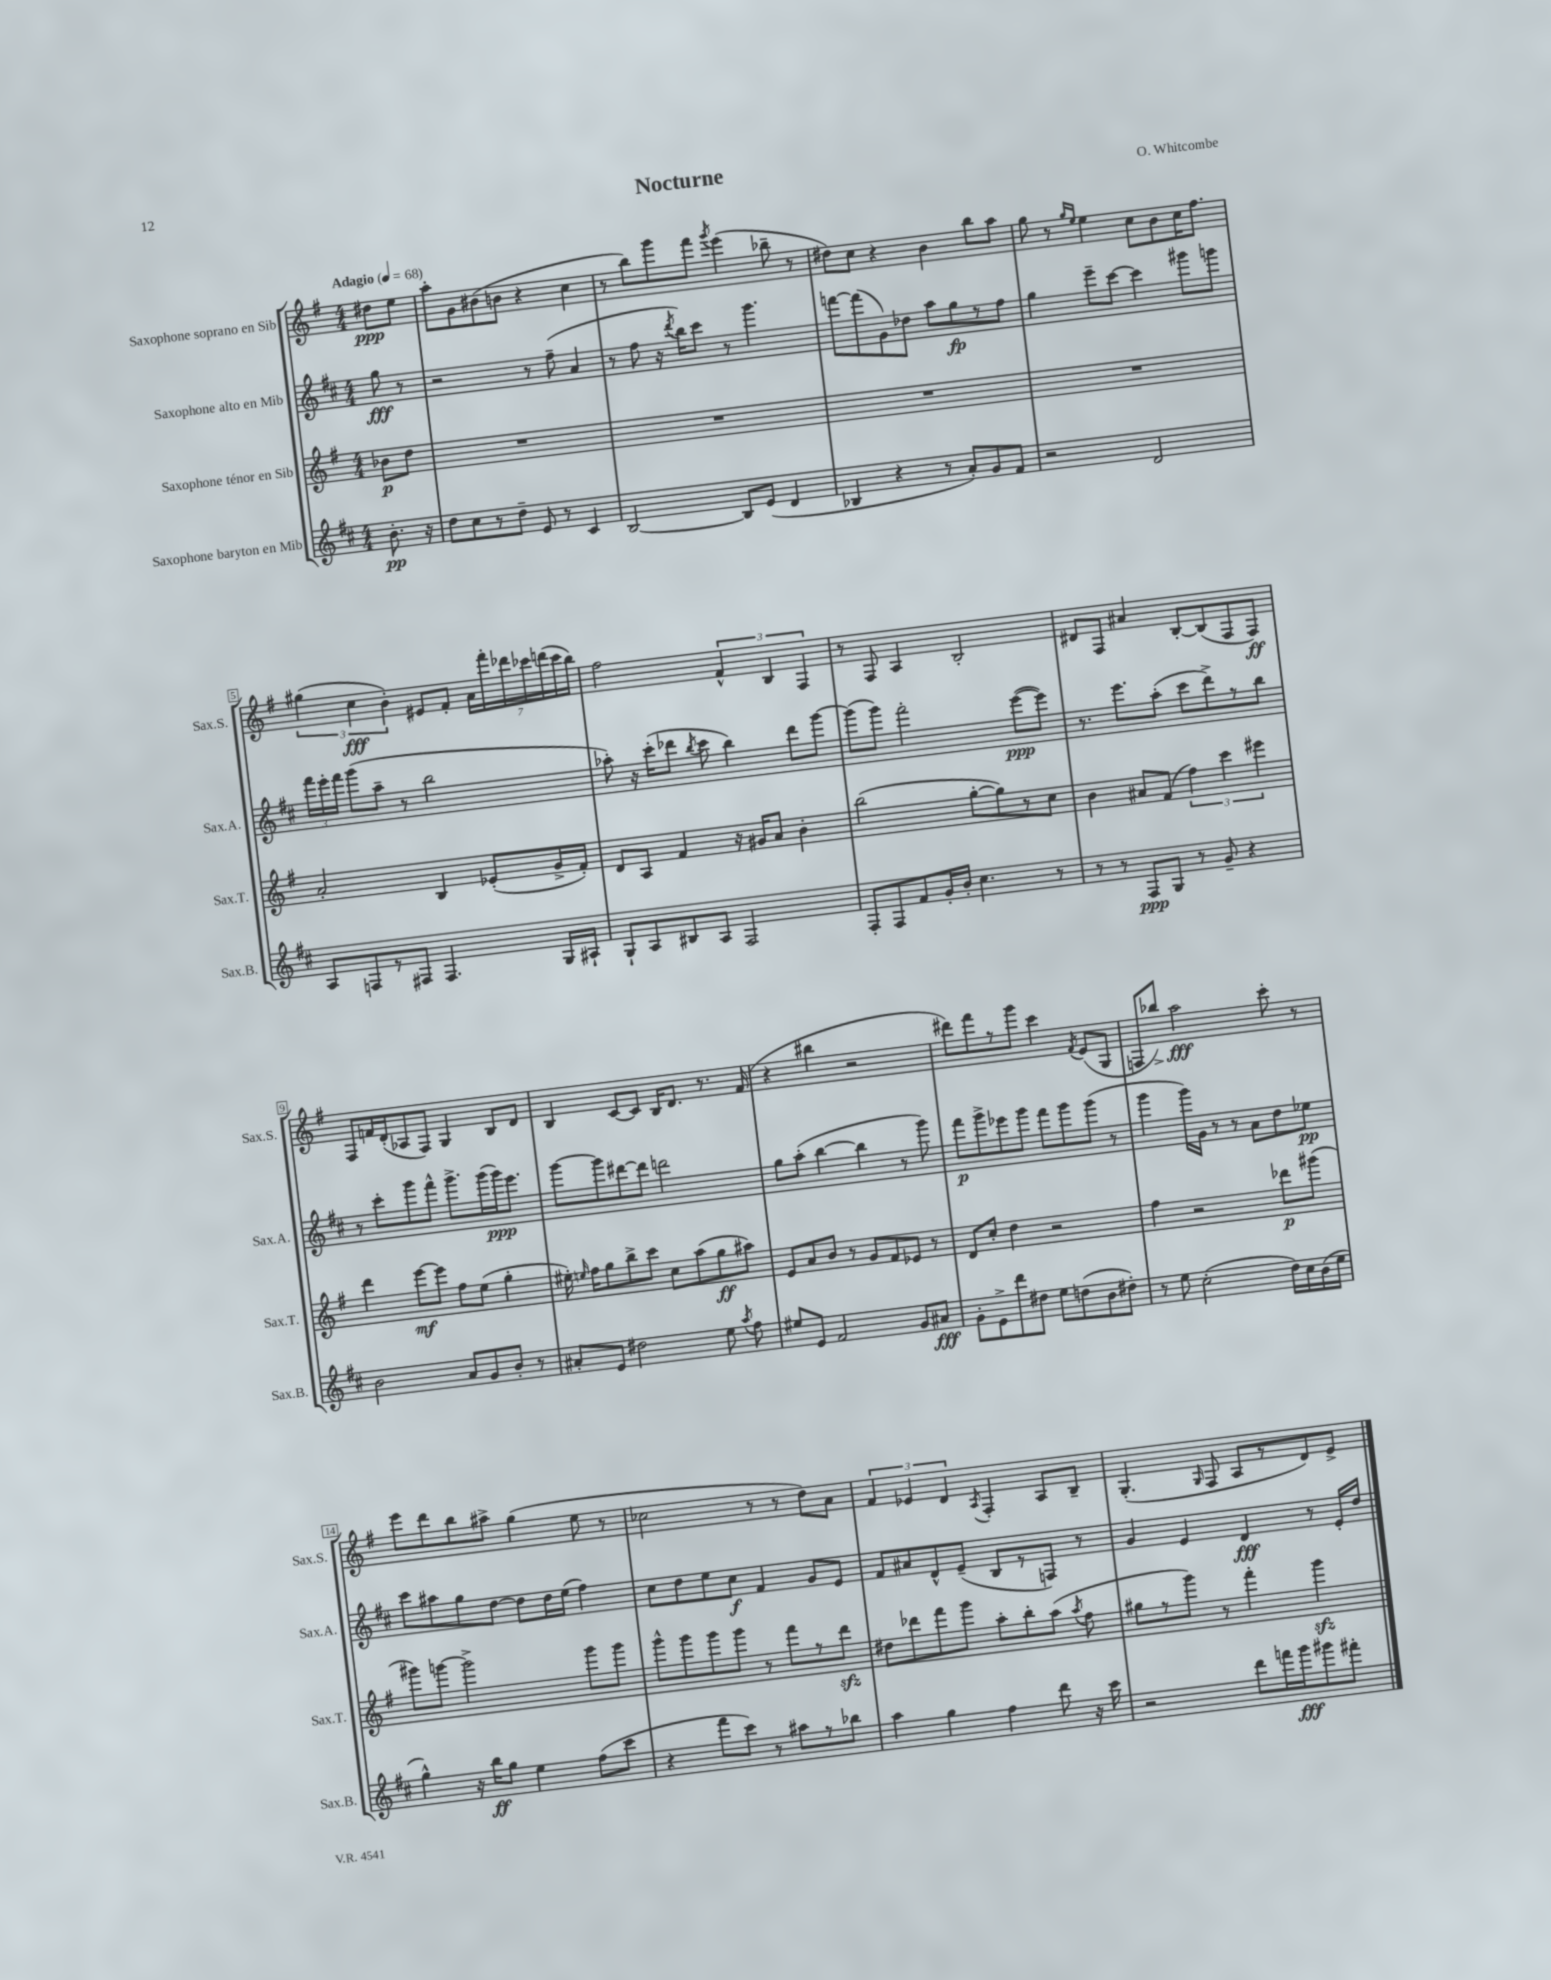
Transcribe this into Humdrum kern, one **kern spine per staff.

**kern	**dynam	**kern	**dynam	**kern	**dynam	**kern	**dynam
*part4	*part4	*part3	*part3	*part2	*part2	*part1	*part1
*staff4	*staff4	*staff3	*staff3	*staff2	*staff2	*staff1	*staff1
*I"Saxophone baryton en Mib	*	*I"Saxophone ténor en Sib	*	*I"Saxophone alto en Mib	*	*I"Saxophone soprano en Sib	*
*I'Sax.B.	*	*I'Sax.T.	*	*I'Sax.A.	*	*I'Sax.S.	*
*clefG2	*	*clefG2	*	*clefG2	*	*clefG2	*
*k[f#c#]	*	*k[f#]	*	*k[f#c#]	*	*k[f#]	*
*M4/4	*	*M4/4	*	*M4/4	*	*M4/4	*
*MM68	*	*MM68	*	*MM68	*	*MM68	*
=	=	=	=	=	=	=	=
!	!	!	!	!	!	!LO:TX:a:B:t=Adagio	!
8.b'\	pp	8b-X\L	p	8gg\	fff	8dd#X\L	ppp
.	.	8dd\J	.	8r	.	8ee\J	.
16r	.	.	.	.	.	.	.
=1	=1	=1	=1	=1	=1	=1	=1
8dd\L	.	1r	.	2r	.	8aa'\L	.
8cc#\	.	.	.	.	.	8g\	.
8r	.	.	.	.	.	(8b#X\	.
8dd~\J	.	.	.	.	.	8bn\J	.
8e/	.	.	.	8r	.	4r	.
8r	.	.	.	(8ff#~\	.	.	.
4c#/	.	.	.	4a/	.	4cc\	.
=2	=2	=2	=2	=2	=2	=2	=2
[2B/	.	1r	.	8r	.	8r	.
.	.	.	.	8ff#\	.	8bb\L)	.
.	.	.	.	16r	.	8ggg\	.
.	.	.	.	8qddd/	.	.	.
.	.	.	.	16bb\KL)	.	.	.
.	.	.	.	8ccc#\J	.	8fff#\J	.
.	.	.	.	.	.	8qggg/	.
8B/L]	.	.	.	8r	.	(4eee\	.
(8e/J	.	.	.	4.ggg\	.	.	.
4d/	.	.	.	.	.	8bb-X~\	.
.	.	.	.	.	.	8r	.
=3	=3	=3	=3	=3	=3	=3	=3
4B-X/	.	1r	.	[8fffn\L	.	8dd#X\L)	.
.	.	.	.	(8fff\]	.	8cc\J	.
4r	.	.	.	8g\)	.	4r	.
.	.	.	.	8dd-X\J	.	.	.
8r	.	.	.	8aa\L	.	4b\	.
8a'/L)	.	.	.	8gg\	fp	.	.
8g/	.	.	.	8r	.	8bb\L	.
8f#/J	.	.	.	8ff#\J	.	8aa\J	.
=4	=4	=4	=4	=4	=4	=4	=4
2r	.	1r	.	4gg\	.	8gg\	.
.	.	.	.	.	.	8r	.
.	.	.	.	.	.	16qqgg/LL	.
.	.	.	.	.	.	16qqee/JJ	.
.	.	.	.	8eee~\L	.	4ee\	.
.	.	.	.	[8ccc#\J	.	.	.
2d/	.	.	.	4ccc#\]	.	8cc\L	.
.	.	.	.	.	.	8b\	.
.	.	.	.	8ggg#X\L	.	16cc\K	.
.	.	.	.	.	.	8.ff#\J	.
.	.	.	.	8gggn\J	.	.	.
!!LO:LB:g=z
=5	=5	=5	=5	=5	=5	=5	=5
8A/L	.	2a'/	.	24fff#\LL	.	(6gg#X\	.
.	.	.	.	24eee'\	.	.	.
.	.	.	.	24fff#\JJ	.	.	.
8Fn/	.	.	.	(8ggg\L	.	.	.
.	.	.	.	.	.	6cc\	fff
8r	.	.	.	8aa~\J	.	.	.
.	.	.	.	.	.	6b'\)	.
8F#X/J	.	.	.	8r	.	.	.
4.F#/	.	4B/	.	2bb\	.	8e#X/L	.
.	.	.	.	.	.	8f#'/J	.
.	.	(8e-X'/L	.	.	.	28a\LL	.
.	.	.	.	.	.	28fff#'\	.
.	.	.	.	.	.	28ddd-X\	.
.	.	.	.	.	.	28ccc-X\	.
16G/LL	.	16g^/L	.	.	.	.	.
.	.	.	.	.	.	(28dddn\	.
.	.	.	.	.	.	28ccc-\	.
16A#X`/JJ	.	16f#'/JJ)	.	.	.	.	.
.	.	.	.	.	.	28bb\JJ)	.
=6	=6	=6	=6	=6	=6	=6	=6
8G`/L	.	8d/L	.	8aa-X'\)	.	2ff#\	.
8A/	.	8A/J	.	16r	.	.	.
.	.	.	.	(16ccc#'\KL	.	.	.
8B#X/	.	4f#/	.	8ddd-X\J	.	.	.
.	.	.	.	8qbb/	.	.	.
8A/J	.	.	.	8ccc#\	.	.	.
2F#/	.	16r	.	4bb\)	.	6f#^^/	.
.	.	16g#X/KL	.	.	.	.	.
.	.	8a/J	.	.	.	.	.
.	.	.	.	.	.	6B/	.
.	.	4b'\	.	8ddd-\L	.	.	.
.	.	.	.	.	.	6F#/	.
.	.	.	.	[8ggg\J	.	.	.
=7	=7	=7	=7	=7	=7	=7	=7
8F#'/L	.	(2bb\	.	(8ggg\L]	.	8r	.
8F#/	.	.	.	8ggg\J)	.	8F#/	.
8f#/	.	.	.	2fff#'\	.	4A/	.
16g'/L	.	.	.	.	.	.	.
16b'/JJ	.	.	.	.	.	.	.
4.cc#\	.	[8gg'\L	.	.	.	2B'/	.
.	.	8gg\])	.	.	.	.	.
.	.	8r	.	([8eee\L	ppp	.	.
8r	.	8cc\J	.	8eee\J])	.	.	.
=8	=8	=8	=8	=8	=8	=8	=8
8r	.	4b\	.	8.r	.	8d#X/L	.
8r	.	.	.	.	.	8F#/J	.
.	.	.	.	8.eee\L	.	.	.
8F#/L	ppp	8a#X/L	.	.	.	4a#X/	.
8G/J	.	(8f#/J	.	(8aa'\J	.	.	.
8r	.	6ff#\)	.	8ccc#\L	.	[8B'/L	.
8g~/	.	.	.	8ddd^\)	.	(8B/]	.
.	.	6ccc\	.	.	.	.	.
4r	.	.	.	8r	.	8F#/	.
.	.	6eee#X\	.	.	.	.	.
.	.	.	.	8bb\J	.	8F#/J)	ff
!!LO:LB:g=z
=9	=9	=9	=9	=9	=9	=9	=9
2b\	.	4ddd\	.	8r	.	8F#/L	.
.	.	.	.	8ccc#'\L	.	16fn/L	.
.	.	.	.	.	.	(16d'/J	.
.	.	[8eee\L	mf	8ggg\	.	8A-X/	.
.	.	8eee\J]	.	8fff#^^\J	.	8F#/J)	.
8a/L	.	8ff#\L	.	8.ggg^\L	.	4G/	.
8g/	.	(8ee\J	.	.	.	.	.
.	.	.	.	(16ggg\L	.	.	.
8b'/J	.	4gg'\	.	16ggg\J)	ppp	8B/L	.
.	.	.	.	8.eee\J	.	.	.
8r	.	.	.	.	.	8d/J	.
=10	=10	=10	=10	=10	=10	=10	=10
8a#X'/L	.	16ee#X'\)	.	[8ggg\L	.	4B/	.
.	.	16qqeen/	.	.	.	.	.
.	.	16ff#\KL	.	.	.	.	.
8e/J	.	8gg\	.	8ggg\]	.	.	.
2dd#X\	.	8bb^\	.	[8ddd#X\	.	[8c/L	.
.	.	8ccc\J	.	8ddd#\J]	.	8c/J]	.
.	.	8cc\L	.	2dddn\	.	16B/KL	.
.	.	.	.	.	.	8.d/J	.
.	.	(8aa\	.	.	.	.	.
8ee\	.	8gg\	ff	.	.	8.r	.
8qaa/	.	.	.	.	.	.	.
8ff#\	.	8aa#X\J)	.	.	.	.	.
.	.	.	.	.	.	(16f#/	.
=11	=11	=11	=11	=11	=11	=11	=11
8ee#X/L	.	8e/L	.	8gg\L	.	4r	.
8e/J	.	8a/	.	(8aa'\J	.	.	.
2f#/	.	8b/J	.	[4bb\	.	4bb#X\	.
.	.	8r	.	.	.	.	.
.	.	8g/L	.	4bb\]	.	2r	.
.	.	8f#/	.	.	.	.	.
8g/L	.	8e-X/J	.	8r	.	.	.
8a#X/J	fff	8r	.	8ggg\)	.	.	.
=12	=12	=12	=12	=12	=12	=12	=12
8g'\L	.	8d/L	.	8fff#\L	p	8ddd#X\L)	.
8e^\	.	8cc'/J	.	8ggg^\	.	8fff#\	.
8ddd\	.	4dd\	.	8eee-X\	.	8r	.
8dd#X\J	.	.	.	8ggg\J	.	8ggg\J	.
8ee\L	.	2r	.	8fff#\L	.	4ccc\	.
(8ddn\	.	.	.	8ggg\	.	.	.
.	.	.	.	.	.	8qf#/	.
8b\	.	.	.	(8ggg\J	.	(8e/L	.
8dd#X'\J)	.	.	.	8r	.	8G/J	.
=13	=13	=13	=13	=13	=13	=13	=13
8r	.	4ff#\	.	4ggg\	.	8Fn/L	.
8ee\	.	.	.	.	.	8bb-X^/J)	.
(2cc#'\	.	2r	.	16ggg\LL)	.	2aa\	fff
.	.	.	.	16g\JJ	.	.	.
.	.	.	.	8r	.	.	.
.	.	.	.	8r	.	.	.
.	.	.	.	8a\L	.	.	.
16dd\LL)	.	8ddd-X\L	p	8dd\	.	8ccc'\	.
16cc#\	.	.	.	.	.	.	.
(16b\	.	(8ggg#X\J	.	8ee-X\J	pp	8r	.
16ee\JJ	.	.	.	.	.	.	.
!!LO:LB:g=z
=14	=14	=14	=14	=14	=14	=14	=14
4gg^^\)	.	8ggg#X\L)	.	8ccc#\L	.	8eee\L	.
.	.	[8gggn\J	.	8aa#X\	.	8ddd\	.
16r	.	2ggg^\]	.	8gg\	.	8bb\	.
16bb\KL	ff	.	.	.	.	.	.
8gg\J	.	.	.	[8dd\J	.	8aa#X^\J	.
4ee\	.	.	.	8dd\L]	.	(4gg\	.
.	.	.	.	16dd\L	.	.	.
.	.	.	.	(16ee\JJ	.	.	.
(8ff#\L	.	8ggg\L	.	4ff#\)	.	8ee\	.
8ccc#\J	.	8ggg\J	.	.	.	8r	.
=15	=15	=15	=15	=15	=15	=15	=15
4r	.	8ggg^^\L	.	8cc#\L	.	2cc-X\	.
.	.	8ggg\	.	8dd\	.	.	.
8fff#\L	.	8ggg\	.	8ee\	.	.	.
8ccc#\J)	.	8ggg\J	.	8cc#\J	f	.	.
8r	.	8r	.	4f#/	.	8r	.
8aa#X\L	.	8fff#\L	.	.	.	8r	.
8r	.	8r	.	8g/L	.	8dd\L)	.
8bb-X\J	.	8dddzz\J	.	8e/J	.	8a\J	.
=16	=16	=16	=16	=16	=16	=16	=16
4aa\	.	8dd#X\L	.	8f#/L	.	6f#/	.
.	.	8ddd-X\	.	8a#X/	.	.	.
.	.	.	.	.	.	6e-X/	.
4gg\	.	8fff#\	.	8d^^/	.	.	.
.	.	.	.	.	.	6d/	.
.	.	8ggg\J	.	(8e~/J	.	.	.
.	.	.	.	.	.	8qA/	.
4ff#\	.	8aa'\L	.	8B/L	.	4F#'/	.
.	.	8bb'\	.	8r	.	.	.
8ddd\	.	(8aa\J	.	8Fn/J)	.	8A/L	.
.	.	8qaa/	.	.	.	.	.
16r	.	8ff#\	.	8r	.	8B~/J	.
16ccc#\	.	.	.	.	.	.	.
=17	=17	=17	=17	=17	=17	=17	=17
2r	.	8gg#X\L	.	4g/	.	(4.G'/	.
.	.	8r	.	.	.	.	.
.	.	8ggg\J)	.	4e/	.	.	.
.	.	.	.	.	.	16qqG/	.
.	.	8r	.	.	.	8F#/	.
8ddd\L	.	4fff#'\	.	4d/	fff	8A/L	.
16fffn\L	.	.	.	.	.	8r	.
16ggg\J	fff	.	.	.	.	.	.
8ggg#X\	.	4gggzz\	.	8r	.	8d/)	.
8fff#X'\J	.	.	.	16e'/LL	.	8e^/J	.
.	.	.	.	16dd/JJ	.	.	.
==	==	==	==	==	==	==	==
*-	*-	*-	*-	*-	*-	*-	*-
